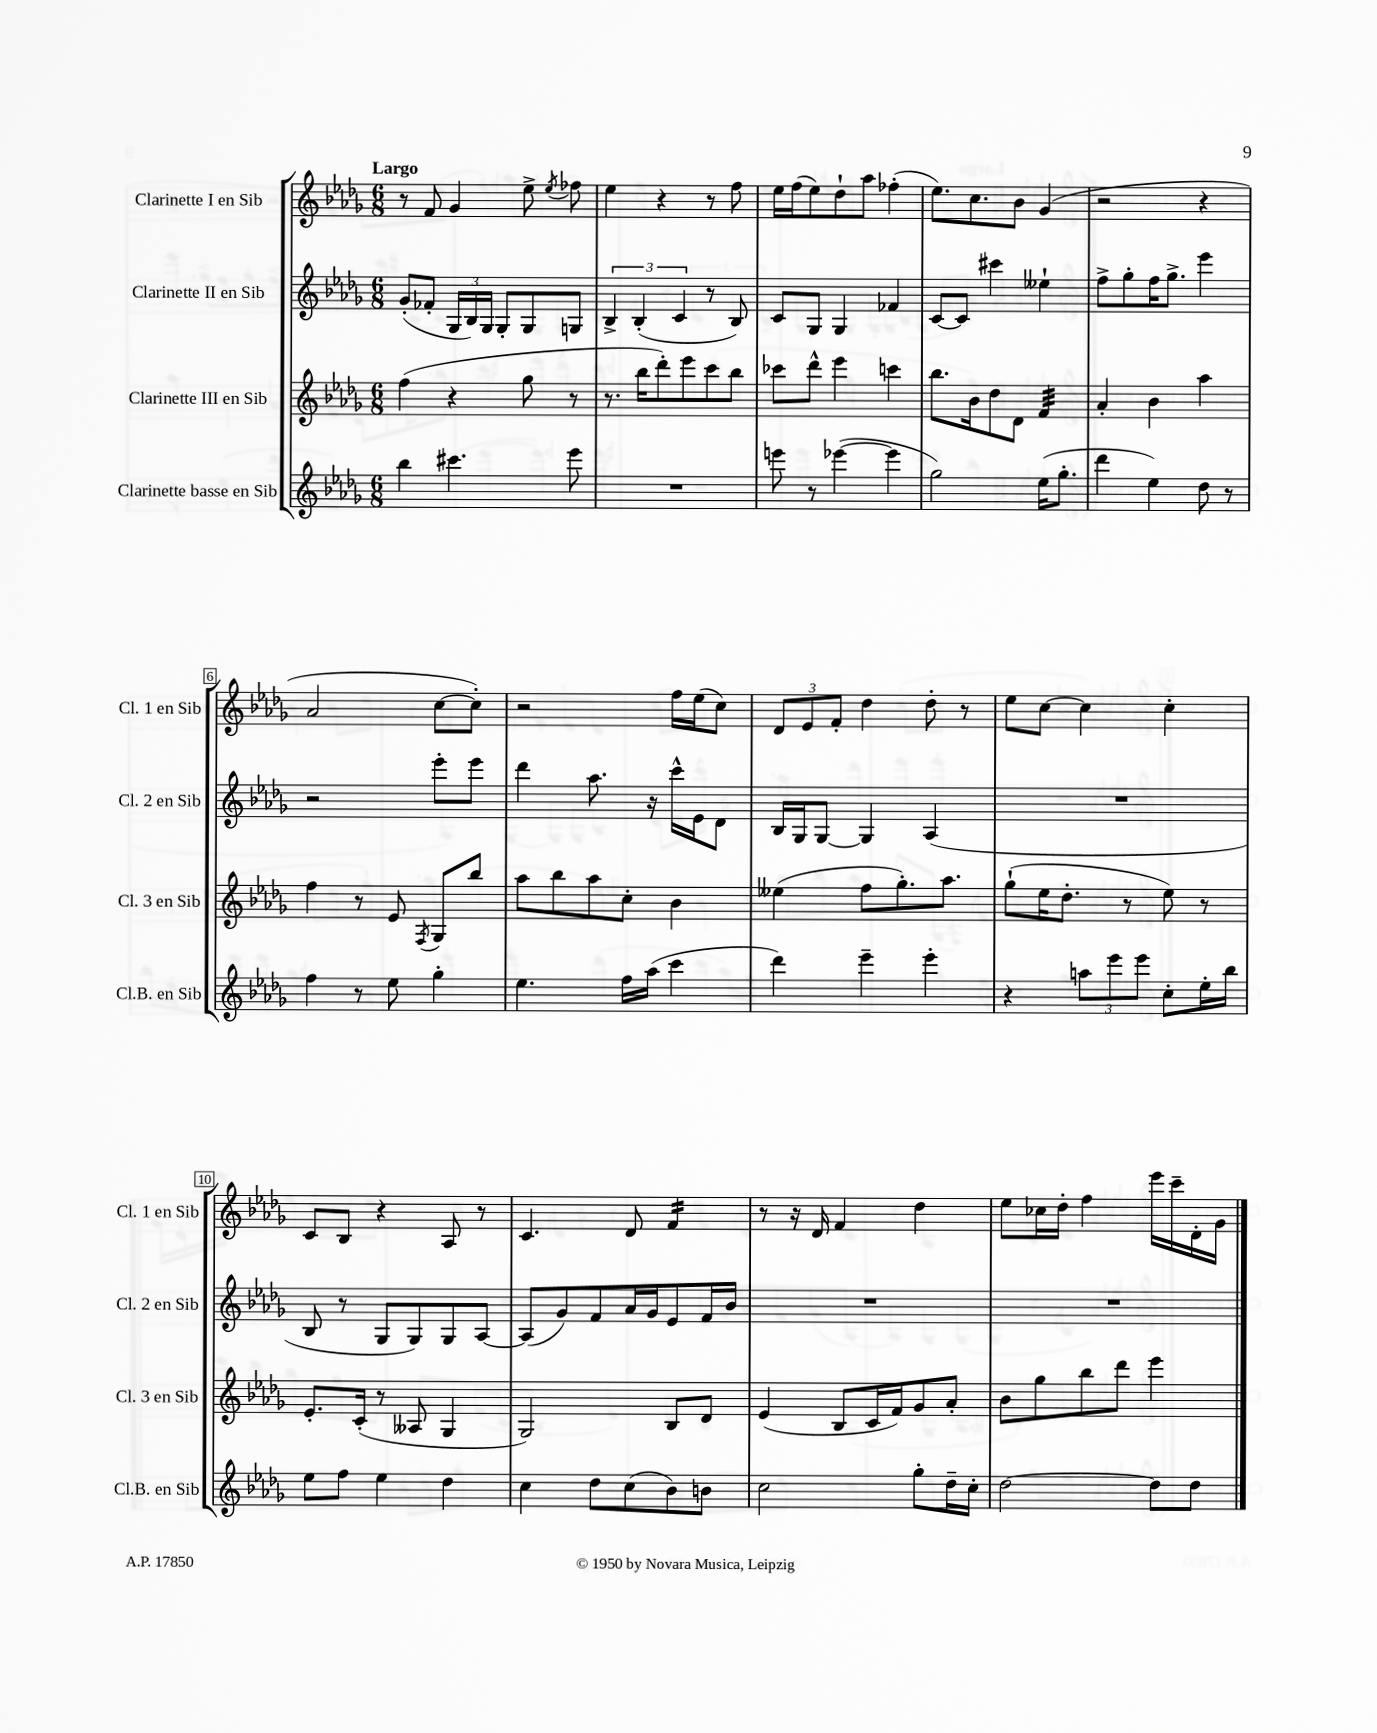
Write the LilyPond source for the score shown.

<<
\new StaffGroup <<
\new Staff = "s0" \with { instrumentName = "Clarinette I en Sib" shortInstrumentName = "Cl. 1 en Sib" } {
    \clef treble \key des \major \numericTimeSignature \time 6/8 \tempo "Largo"
    \autoBeamOff r8 f'8 ges'4 ees''8-> \acciaccatura { ees''8 } fes''8 |
    ees''4 r4 r8 f''8 |
    ees''16[ f''16( ees''8) des''8-! aes''8] fes''4-.( |
    ees''8.[) c''8. bes'8] ges'4( |
    r2 r4 |
    aes'2 c''8[~ c''8]-.) |
    r2 f''16[ ees''16( c''8]) |
    \tuplet 3/2 { des'8[ ees'8 f'8]-. } des''4 des''8-. r8 |
    ees''8[ c''8]~ c''4 c''4-. |
    c'8[ bes8] r4 aes8 r8 |
    c'4. des'8 f'4:16 |
    r8 r16 des'16 f'4 des''4 |
    ees''8[ ces''16 des''16]-. f''4 ees'''16[ c'''16-- des'16-. ges'16] \bar "|." |
}
\new Staff = "s1" \with { instrumentName = "Clarinette II en Sib" shortInstrumentName = "Cl. 2 en Sib" } {
    \clef treble \key des \major \numericTimeSignature \time 6/8
    \autoBeamOff ges'8[-.( fes'8]-. \tuplet 3/2 { ges16[ bes16) ges16] } ges8[-. ges8 g8] |
    \tuplet 3/2 { bes4-> bes4-.( c'4 } r8 bes8) |
    c'8[ ges8] ges4 fes'4 |
    c'8[~ c'8] cis'''4 eeses''4-! |
    f''8[-> ges''8-. f''16 ges''8.]-> ees'''4 |
    r2 ees'''8[-. ees'''8] |
    des'''4 aes''8. r16 c'''16[-^ ees'16 des'8] |
    bes16[ ges16 ges8]~ ges4 aes4( |
    R2. |
    bes8 r8 ges8[ ges8) ges8 aes8]~ |
    aes8[( ges'8) f'8 aes'16 ges'16 ees'8 f'16 bes'16] |
    R2. |
    R2. \bar "|." |
}
\new Staff = "s2" \with { instrumentName = "Clarinette III en Sib" shortInstrumentName = "Cl. 3 en Sib" } {
    \clef treble \key des \major \numericTimeSignature \time 6/8
    \autoBeamOff f''4( r4 ges''8 r8 |
    r8. bes''16[ des'''8-.) ees'''8 c'''8 bes''8] |
    ces'''8[ des'''8]-^ ees'''4 c'''4 |
    bes''8.[ bes'16 des''8 des'8] f'4:32 |
    aes'4-. bes'4 aes''4 |
    f''4 r8 ees'8 \acciaccatura { f8 } ges8[ bes''8] |
    aes''8[ bes''8 aes''8 c''8]-. bes'4 |
    eeses''4( f''8[ ges''8.-.) aes''8.] |
    ges''8[-!( ees''16 des''8.]-. r8 ees''8) r8 |
    ees'8.[-. c'16]-.( r8 aeses8 ges4 |
    ges2) bes8[ des'8] |
    ees'4( bes8[ c'16 f'16) ges'8 aes'8]-. |
    bes'8[ ges''8 bes''8 des'''8] ees'''4 \bar "|." |
}
\new Staff = "s3" \with { instrumentName = "Clarinette basse en Sib" shortInstrumentName = "Cl.B. en Sib" } {
    \clef treble \key des \major \numericTimeSignature \time 6/8
    \autoBeamOff bes''4 cis'''4. ees'''8 |
    R2. |
    e'''8 r8 ees'''4~( ees'''4 |
    ges''2) ees''16[( ges''8.]-. |
    des'''4 ees''4) des''8 r8 |
    f''4 r8 ees''8 ges''4-. |
    ees''4. f''16[ aes''16]( c'''4 |
    des'''4) ees'''4-- ees'''4-. |
    r4 \tuplet 3/2 { a''8[ ees'''8 ees'''8] } c''8[-. ees''16-. bes''16] |
    ees''8[ f''8] ees''4 des''4 |
    c''4 des''8[ c''8( bes'8) b'8] |
    c''2 ges''8[-. des''16-- c''16]-. |
    des''2~ des''8[ des''8] \bar "|." |
}
>>
>>
\layout { \context { \Score \override BarNumber.stencil = #(make-stencil-boxer 0.1 0.3 ly:text-interface::print) } }
